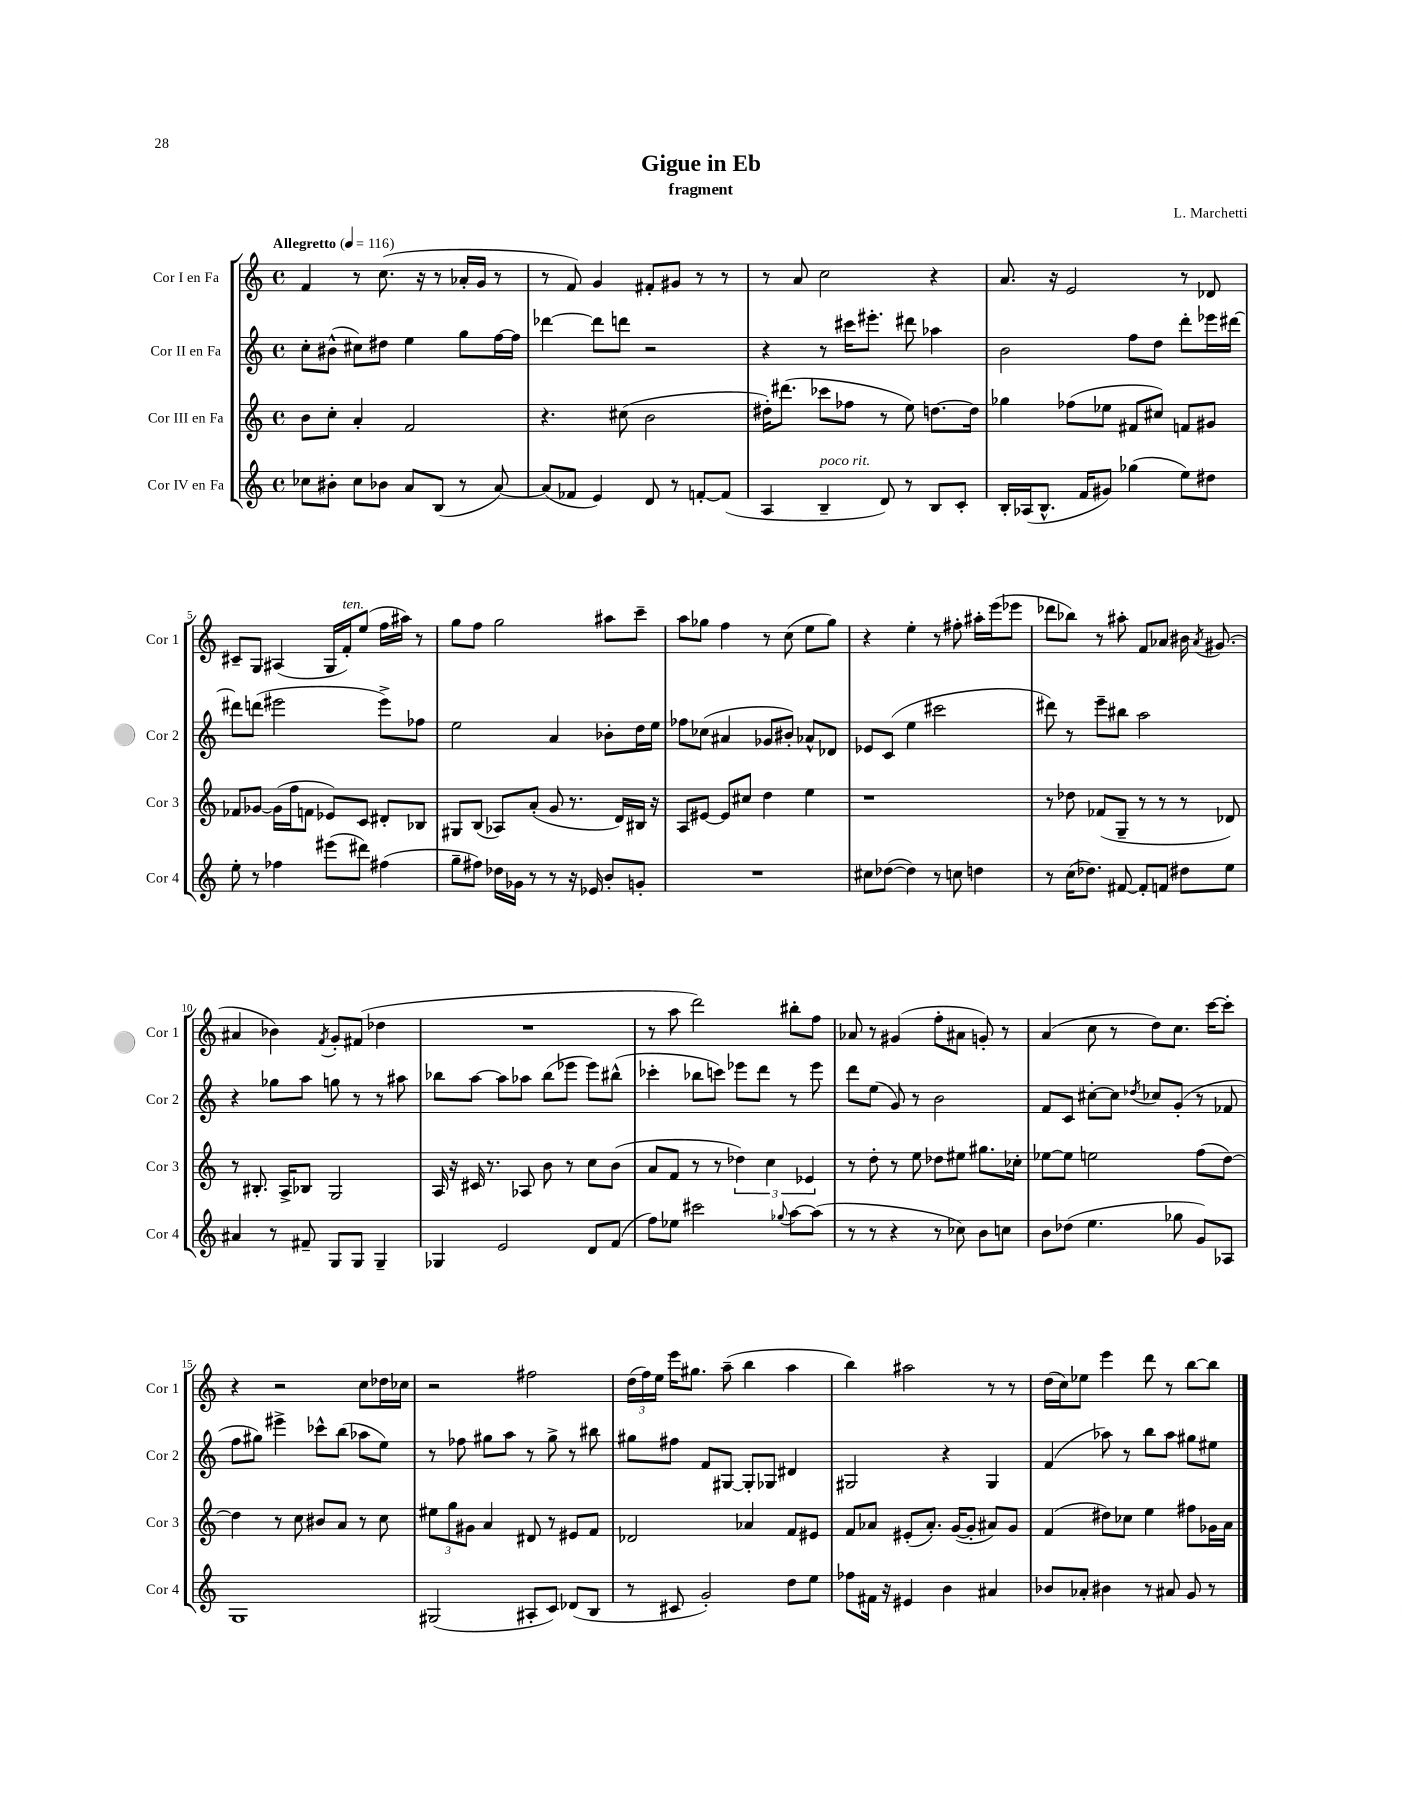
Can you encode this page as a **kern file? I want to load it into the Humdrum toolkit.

**kern	**kern	**kern	**kern
*staff4	*staff3	*staff2	*staff1
*clefG2	*clefG2	*clefG2	*clefG2
*k[]	*k[]	*k[]	*k[]
*M4/4	*M4/4	*M4/4	*M4/4
*met(c)	*met(c)	*met(c)	*met(c)
*MM116	*MM116	*MM116	*MM116
8cc-	8b	8cc'	4f
8b#'	8cc'	(8b#^^	.
8cc-	4a'	8cc#)	8r
8b-	.	8dd#	(8.cc
8a	2f	4ee	.
.	.	.	16r
(8B	.	.	8r
8r	.	8gg	16a-'
.	.	.	16g
[8a)	.	[16ff	8r
.	.	16ff]	.
=	=	=	=
(8a]	4.r	[4ddd-	8r
8f-	.	.	8f)
4e)	.	8ddd-]	4g
.	(8cc#	8ddd	.
8d	2b	2r	8f#'
8r	.	.	8g#
[8f'	.	.	8r
(8f]	.	.	8r
=	=	=	=
4A	16dd#')	4r	8r
.	(8.ddd#	.	.
.	.	.	8a
4B~	8ccc-	8r	2cc
.	8ff-	16ccc#	.
.	.	8.eee#'	.
8d)	8r	.	.
8r	8ee)	8ddd#	.
8B	[8.dd	4aa-	4r
8c'	.	.	.
.	16dd]	.	.
=	=	=	=
16B'	4gg-	2b	8.a
(16A-	.	.	.
8.B^^	.	.	.
.	.	.	16r
.	(8ff-	.	2e
16f	.	.	.
8g#)	8ee-	.	.
(4gg-	8f#	8ff	.
.	8cc#)	8dd	.
8ee)	8f	8ddd'	8r
8dd#	8g#	16eee-	8d-
.	.	[16ddd#	.
=	=	=	=
8ee'	8f-	8ddd#]	8c#~
8r	[8g-	(8ddd	8G
4ff-	(16g-]	2eee#	(4A#
.	16ff	.	.
.	8f	.	.
(8eee#	8e-)	.	16G
.	.	.	16f')
8ddd#)	8c	.	(8ee
(4ff#	8d#'	8eee#^)	16ff
.	.	.	16aa#)
.	8B-	8ff-	8r
=	=	=	=
8gg~	8G#	2ee	8gg
8ff#)	(8B	.	8ff
16dd-	8A-)	.	2gg
16g-	.	.	.
8r	(8a'	.	.
8r	8g	4a	.
16r	8.r	.	.
16e-	.	.	.
8b'	.	8b-'	8aa#
.	16d)	.	.
8g'	16B#	16dd	8ccc~
.	16r	16ee	.
=	=	=	=
1r	8A	8ff-	8aa
.	[8e#	(8cc-	8gg-
.	8e#]	4a#	4ff
.	8cc#	.	.
.	4dd	8g-	8r
.	.	8b#')	(8cc
.	4ee	8a-^^	8ee
.	.	8d-	8gg-)
=	=	=	=
8cc#	1r	8e-	4r
([8dd-	.	(8c	.
4dd-])	.	4ee	4ee'
8r	.	2ccc#	8r
8cc	.	.	8ff#'
4dd	.	.	16aa#'
.	.	.	(16eee
.	.	.	8eee-
=	=	=	=
8r	8r	8ddd#)	8ddd-
(16cc	8dd-	8r	8bb-)
8.dd-)	.	.	.
.	(8f-	8eee~	8r
[8f#	8G~	8bb#	8aa#'
8f#']	8r	2aa	8f
8f	8r	.	8a-
8dd#	8r	.	16b#
.	.	.	8qa-
.	.	.	(8.g#
8ee	8d-)	.	.
=	=	=	=
4a#	8r	4r	4a#
.	8.B#'	.	.
8r	.	8gg-	4b-)
.	16A^	.	.
8f#~	8B-	8aa	.
.	.	.	8qf
8G	2G	8gg	8g'
8G	.	8r	(8f#
4G~	.	8r	4dd-
.	.	8aa#	.
=	=	=	=
4G-	16A	8bb-	1r
.	16r	.	.
.	16c#	[8aa	.
.	8.r	.	.
2e	.	8aa]	.
.	8A-	8aa-	.
.	8b	(8bb-	.
.	8r	8eee-	.
8d	8cc	8eee-)	.
(8f	(8b	(8bb#^^	.
=	=	=	=
8ff)	8a	4ccc-'	8r
8ee-	8f	.	8aa
2ccc#	8r	8bb-	2ddd)
.	8r	8ccc)	.
.	6dd-)	8eee-	.
.	.	8ddd	.
.	6cc	.	.
8qqgg-	.	.	.
[8aa	.	8r	8bb#'
.	6e-	.	.
(8aa]	.	8eee-	8ff
=	=	=	=
8r	8r	8ddd	8a-
8r	8dd'	(8ee	8r
4r	8r	8g)	(4g#
.	8ee	8r	.
8r	8dd-	2b	8ff'
8cc-)	8ee#	.	8a#
8b	8.gg#	.	8g')
8cc	.	.	8r
.	16cc-'	.	.
=	=	=	=
8b	[8ee-	8f	(4a
(8dd-	8ee-]	8c	.
4.ee	2ee	[8cc#'	8cc
.	.	8cc#]	8r
.	.	8qdd-	.
.	.	8cc-	8dd)
8gg-	.	(8g'	8.cc
8g)	(8ff	8r	.
.	.	.	[16ccc
8A-	[8dd)	8f-	8ccc']
=	=	=	=
1G	4dd]	8ff	4r
.	.	8gg#)	.
.	8r	4eee#^	2r
.	8cc	.	.
.	8b#	8ccc-^^	.
.	8a	(8bb	.
.	8r	8aa-	8cc
.	8cc	8ee)	16dd-
.	.	.	16cc-
=	=	=	=
(2G#	12ee#	8r	2r
.	12gg	.	.
.	.	8ff-	.
.	12g#	.	.
.	4a	8gg#	.
.	.	8aa	.
8A#'	8d#	8r	2ff#
8c)	8r	8gg#^	.
(8d-	8e#	8r	.
8B	8f	8bb#	.
=	=	=	=
8r	2d-	8gg#	(24dd
.	.	.	24ff)
.	.	.	24ee
8c#	.	8ff#	16eee
.	.	.	8.gg#
2g')	.	8f	.
.	.	[8G#	(8aa~
.	4a-	8G#']	4bb
.	.	8G-	.
8dd	8f	4d#	4aa
8ee	8e#	.	.
=	=	=	=
8ff-	8f	2G#	4bb)
16f#	8a-	.	.
16r	.	.	.
4e#	(8e#'	.	2aa#
.	8.a-')	.	.
4b	.	4r	.
.	([16g	.	.
.	8g']	.	.
4a#	8a#)	4G#	8r
.	8g	.	8r
=	=	=	=
8b-	(4f	(4f	(16dd
.	.	.	16cc)
8a-'	.	.	8ee-
4b#	8dd#)	8aa-)	4eee
.	8cc-	8r	.
8r	4ee	8bb	8ddd
8a#	.	8aa-	8r
8g	8ff#	8gg#	[8bb
8r	16g-	8ee#	8bb]
.	16a	.	.
==	==	==	==
*-	*-	*-	*-
